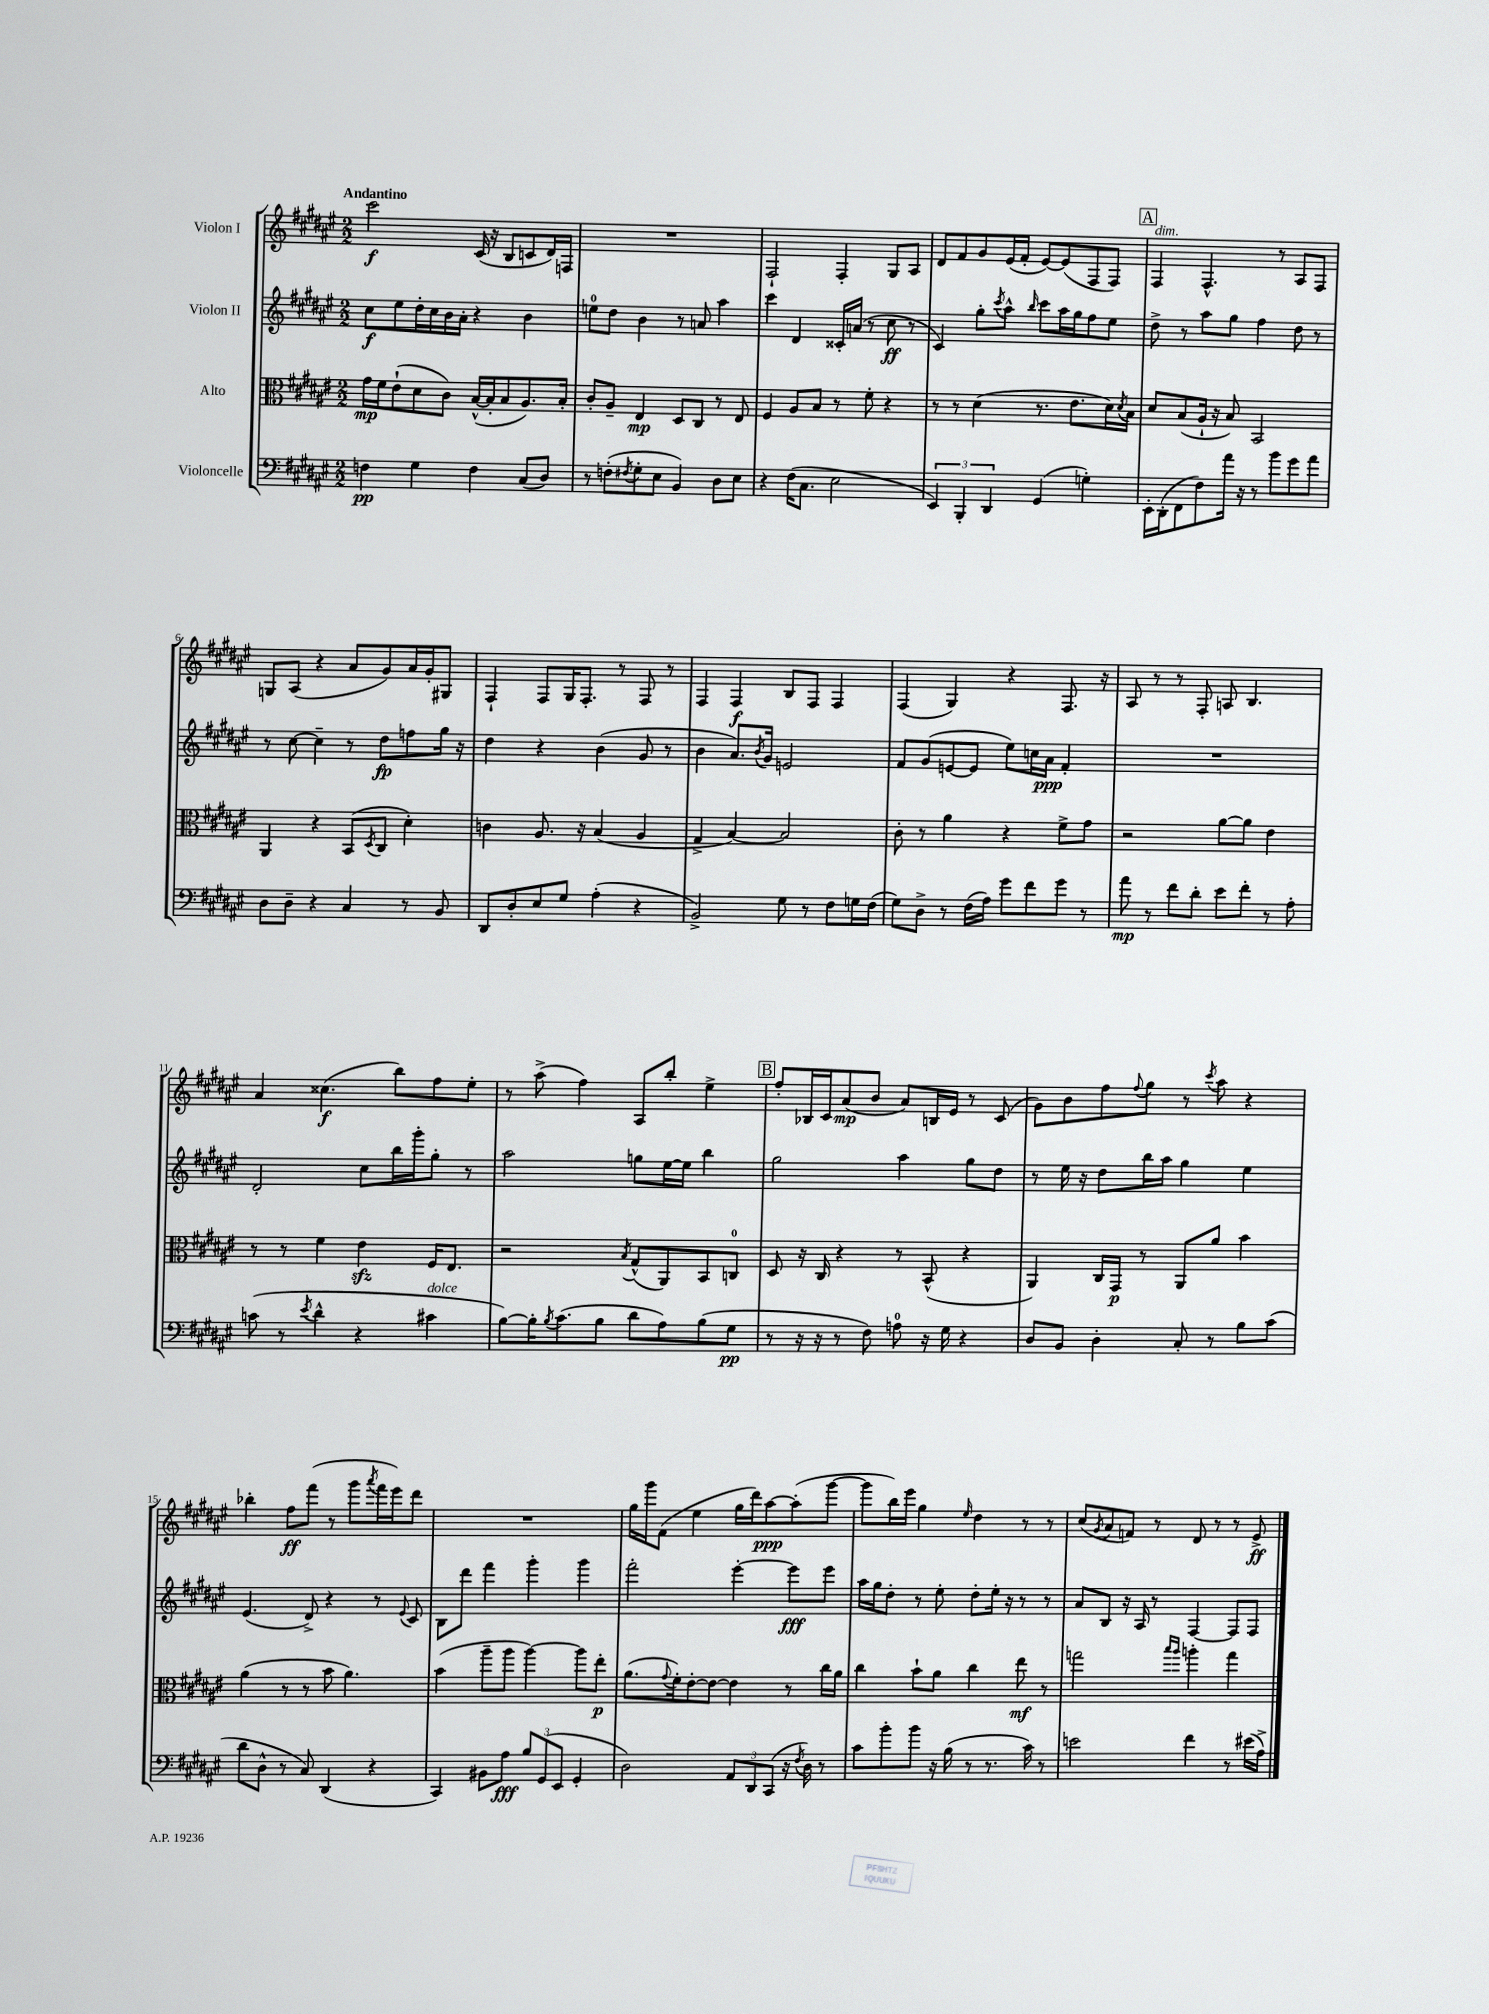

**kern	**dynam	**kern	**dynam	**kern	**dynam	**kern	**dynam
*part4	*part4	*part3	*part3	*part2	*part2	*part1	*part1
*staff4	*staff4	*staff3	*staff3	*staff2	*staff2	*staff1	*staff1
*I"Violoncelle	*	*I"Alto	*	*I"Violon II	*	*I"Violon I	*
*clefF4	*	*clefC3	*	*clefG2	*	*clefG2	*
*k[f#c#g#d#a#e#]	*	*k[f#c#g#d#a#e#]	*	*k[f#c#g#d#a#e#]	*	*k[f#c#g#d#a#e#]	*
*M2/2	*	*M2/2	*	*M2/2	*	*M2/2	*
=1	=1	=1	=1	=1	=1	=1	=1
!	!	!	!	!	!	!LO:TX:a:B:t=Andantino	!
4Fn\	pp	16g#\LL	mp	8cc#\L	f	2ccc#\	f
.	.	16f#\J	.	.	.	.	.
.	.	(8e#`\	.	8ee#\	.	.	.
4G#\	.	8d#\	.	16dd#'\L	.	.	.
.	.	.	.	16cc#\	.	.	.
.	.	8c#\J)	.	16b\	.	.	.
.	.	.	.	16a#'\JJ	.	.	.
4F\	.	([16B^^/LL	.	4r	.	(16c#/	.
.	.	16B'/J]	.	.	.	16r	.
.	.	8B/	.	.	.	8B/L	.
(8C#/L	.	8.A#/)	.	4b\	.	8cn/	.
8D#/J)	.	.	.	.	.	16d#/L)	.
.	.	16B'/Jk	.	.	.	16Fn/JJ	.
=2	=2	=2	=2	=2	=2	=2	=2
8r	.	8c#'/L	.	8een\L	.	1r	.
(8Fn'\L	.	8A#~/J	.	8dd#\J	.	.	.
8qF#X/	.	.	.	.	.	.	.
8G#'\	.	4E#/	mp	4b\	.	.	.
8E#\J	.	.	.	.	.	.	.
4BB/)	.	8D#/L	.	8r	.	.	.
.	.	8C#/J	.	8an/	.	.	.
8D#\L	.	8r	.	4aa#\	.	.	.
8E#\J	.	8E#/	.	.	.	.	.
=3	=3	=3	=3	=3	=3	=3	=3
4r	.	4F#/	.	4ccc#\	.	2F#`/	.
(16F#\KL	.	8A#/L	.	4d#/	.	.	.
8.C#\J	.	.	.	.	.	.	.
.	.	8B/J	.	.	.	.	.
2E#\	.	8r	.	16c##X'/LL	.	4F#'/	.
.	.	.	.	(16an/JJ	.	.	.
.	.	8f#'\	.	8r	.	.	.
.	.	4r	.	8cc#\	ff	8G#/L	.
.	.	.	.	8r	.	8A#/J	.
=4	=4	=4	=4	=4	=4	=4	=4
6EE#/)	.	8r	.	4c#/)	.	8d#/L	.
.	.	8r	.	.	.	8f#/	.
6BBB'/	.	.	.	.	.	.	.
.	.	(4d#\	.	8gg#'\L	.	8g#/	.
6DD#/	.	.	.	.	.	.	.
.	.	.	.	8qccc#/	.	.	.
.	.	.	.	8aa#^^\J	.	(16e#/L	.
.	.	.	.	.	.	16f#'/JJ	.
.	.	.	.	16qqbb/	.	.	.
(4GG#/	.	8.r	.	8ccc#\L	.	[8e#/L)	.
.	.	.	.	16aa#\L	.	(8e#/]	.
.	.	8.e#\L	.	16gg#\J	.	.	.
4Gn'\)	.	.	.	8ff#\	.	8F#/	.
.	.	16d#\L)	.	8ee#\J	.	8F#/J)	.
.	.	8qd#/	.	.	.	.	.
.	.	16B\JJ	.	.	.	.	.
!!LO:REH:place=s1:t=A
=5	=5	=5	=5	=5	=5	=5	=5
!	!	!	!	!	!	!LO:TX:a:i:t=dim.	!
16EE#'\LL	.	8d#/L	.	8dd#^\	.	4F#/	.
(16DD#'\J	.	.	.	.	.	.	.
8FF#\	.	(8B/	.	8r	.	.	.
8F#\)	.	16A#`/Jk	.	8aa#\L	.	4.F#^^/	.
.	.	16r	.	.	.	.	.
16a#\Jk	.	8B/)	.	8gg#\J	.	.	.
16r	.	.	.	.	.	.	.
8r	.	2BB/	.	4ff#\	.	.	.
8b\L	.	.	.	.	.	8r	.
8g#\	.	.	.	8dd#\	.	8A#/L	.
8a#\J	.	.	.	8r	.	8F#/J	.
!!LO:LB:g=z
=6	=6	=6	=6	=6	=6	=6	=6
8D#\L	.	4AA#/	.	8r	.	8Gn/L	.
8D#~\J	.	.	.	[8cc#\	.	(8A#/J	.
4r	.	4r	.	4cc#~\]	.	4r	.
4C#/	.	(8BB/L	.	8r	.	8a#/L	.
.	.	8qD#/	.	.	.	.	.
.	.	8C#/J	.	8dd#\L	fp	8g#/)	.
8r	.	4d#'\)	.	8ffn\	.	16a#/L	.
.	.	.	.	.	.	16g#'/J	.
8BB/	.	.	.	16gg#\Jk	.	8G#X/J	.
.	.	.	.	16r	.	.	.
=7	=7	=7	=7	=7	=7	=7	=7
8DD#/L	.	4cn\	.	4dd#\	.	4F#`/	.
8D#'/	.	.	.	.	.	.	.
8E#/	.	8.A#/	.	4r	.	8F#/L	.
8G#/J	.	.	.	.	.	16G#/K	.
.	.	16r	.	.	.	8.F#'/J	.
(4A#'\	.	(4B/	.	(4b\	.	.	.
.	.	.	.	.	.	8r	.
4r	.	4A#/	.	8g#/	.	8F#/	.
.	.	.	.	8r	.	8r	.
=8	=8	=8	=8	=8	=8	=8	=8
2BB^/)	.	4G#^/	.	4b\	.	4F#/	.
.	.	[4B/)	.	8.a#/L)	.	4F#/	f
.	.	.	.	8qb/	.	.	.
.	.	.	.	16g#/Jk	.	.	.
8G#\	.	2B/]	.	2en/	.	8B/L	.
8r	.	.	.	.	.	8F#/J	.
8F#\L	.	.	.	.	.	4F#/	.
16Gn\L	.	.	.	.	.	.	.
(16F#\JJ	.	.	.	.	.	.	.
=9	=9	=9	=9	=9	=9	=9	=9
8G#\L)	.	8c#'\	.	8f#/L	.	(4F#/	.
8D#^\J	.	8r	.	(8g#/	.	.	.
8r	.	4a#\	.	[8en/	.	4G#/)	.
(16F#\LL	.	.	.	8e/J]	.	.	.
16A#\JJ)	.	.	.	.	.	.	.
8g#\L	.	4r	.	8ee#\L)	.	4r	.
8f#\	.	.	.	16ccn\L	.	.	.
.	.	.	.	16a#\JJ	ppp	.	.
8g#\J	.	8f#^\L	.	4f#'/	.	8.F#/	.
8r	.	8g#\J	.	.	.	.	.
.	.	.	.	.	.	16r	.
=10	=10	=10	=10	=10	=10	=10	=10
8a#\	mp	2r	.	1r	.	8A#/	.
8r	.	.	.	.	.	8r	.
8f#\L	.	.	.	.	.	8r	.
8d#'\J	.	.	.	.	.	8F#'/	.
8e#\L	.	[8a#\L	.	.	.	8An/	.
8f#'\J	.	8a#\J]	.	.	.	4.B/	.
8r	.	4e#\	.	.	.	.	.
8A#'\	.	.	.	.	.	.	.
!!LO:LB:g=z
=11	=11	=11	=11	=11	=11	=11	=11
(8cn\	.	8r	.	2d#'/	.	4a#/	.
8r	.	8r	.	.	.	.	.
8qe#/	.	.	.	.	.	.	.
4d#^^\	.	4f#\	.	.	.	(4.cc##X\	f
4r	.	4e#zz\	.	8cc#\L	.	.	.
.	.	.	.	16bb\L	.	8bb\L)	.
.	.	.	.	16ggg#'\J	.	.	.
!LO:TX:a:i:t=dolce	!	!	!	!	!	!	!
4c#X\	.	16F#/KL	.	8gg#'\J	.	8ff#\	.
.	.	8.E#/J	.	.	.	.	.
.	.	.	.	8r	.	8ee#'\J	.
=12	=12	=12	=12	=12	=12	=12	=12
[8B\L)	.	2r	.	2aa#\	.	8r	.
16B'\K]	.	.	.	.	.	(8aa#^\	.
8qB/	.	.	.	.	.	.	.
(8.c#\	.	.	.	.	.	.	.
.	.	.	.	.	.	4ff#\)	.
8B\J	.	.	.	.	.	.	.
.	.	8qB/	.	.	.	.	.
8d#\L	.	(8G#^^/L	.	8ggn\L	.	8A#/L	.
8A#\)	.	8AA#/)	.	[16ee#\L	.	8bb'/J	.
.	.	.	.	16ee#\JJ]	.	.	.
(8B\	.	8BB/	.	4bb\	.	4ee#^\	.
8G#\J	pp	8Cn/J	.	.	.	.	.
!!LO:REH:place=s1:t=B
=13	=13	=13	=13	=13	=13	=13	=13
8r	.	8D#/	.	2gg#\	.	8ff#'/L	.
16r	.	16r	.	.	.	16B-X/L	.
16r	.	16C#/	.	.	.	16c#/J	.
8r	.	4r	.	.	.	(8a#/	mp
8F#\)	.	.	.	.	.	8b/J	.
8An\	.	8r	.	4aa#\	.	8a#/L)	.
16r	.	(8BB^^/	.	.	.	16Bn/L	.
16G#\	.	.	.	.	.	16e#/JJ	.
4r	.	4r	.	8gg#\L	.	8r	.
.	.	.	.	8dd#\J	.	(8c#/	.
=14	=14	=14	=14	=14	=14	=14	=14
8D#/L	.	4AA#/)	.	8r	.	8g#\L)	.
8BB/J	.	.	.	16ee#\	.	8b\	.
.	.	.	.	16r	.	.	.
4D#'\	.	16C#/LL	.	8dd#\L	.	8ff#\	.
.	.	16GG#/JJ	p	.	.	.	.
.	.	.	.	.	.	8qqff#/	.
.	.	8r	.	16bb\L	.	8gg#\J	.
.	.	.	.	16aa#\JJ	.	.	.
8C#'/	.	8AA#/L	.	4gg#\	.	8r	.
.	.	.	.	.	.	8qccc#/	.
8r	.	8a#/J	.	.	.	8aa#\	.
8B\L	.	4b\	.	4ee#\	.	4r	.
(8c#\J	.	.	.	.	.	.	.
!!LO:LB:g=z
=15	=15	=15	=15	=15	=15	=15	=15
8d#\L	.	(4a#\	.	(4.e#/	.	4bb-X'\	.
8D#^^\J	.	.	.	.	.	.	.
8r	.	8r	.	.	.	8ff#\L	ff
8C#/)	.	8r	.	8d#^/)	.	(8fff#\J	.
(4DD#/	.	8b\	.	4r	.	8r	.
.	.	4.a#\)	.	.	.	8ggg#\L	.
.	.	.	.	.	.	8qaaa#/	.
4r	.	.	.	8r	.	16fff#\L	.
.	.	.	.	.	.	16eee#\J)	.
.	.	.	.	8qqe#/	.	.	.
.	.	.	.	8c#/	.	8ddd#\J	.
=16	=16	=16	=16	=16	=16	=16	=16
4CC#/)	.	(4b\	.	8B\L	.	1r	.
.	.	.	.	8ddd#\J	.	.	.
8BB#X\L	.	8aa#~\L	.	4fff#\	.	.	.
8A#\J	fff	8aa#\J	.	.	.	.	.
12B/L	.	[4aa#\)	.	4ggg#'\	.	.	.
(12GG#/	.	.	.	.	.	.	.
12EE#/J	.	.	.	.	.	.	.
4GG#'/	.	8aa#\L]	.	4ggg#\	.	.	.
.	.	8ee#'\J	p	.	.	.	.
=17	=17	=17	=17	=17	=17	=17	=17
2D#\)	.	(8.a#\L	.	2fff#'\	.	16gg#\LL	.
.	.	.	.	.	.	16ggg#\J	.
.	.	.	.	.	.	(8f#\J	.
.	.	8qqg#/	.	.	.	.	.
.	.	16f#'\k)	.	.	.	.	.
.	.	[8e#'\	.	.	.	4ee#\	.
.	.	8e#\J_	.	.	.	.	.
12AA#/L	.	4e#\]	.	[4eee#'\	.	16gg#\LL	.
.	.	.	.	.	.	16ddd#\J)	.
12DD#/	.	.	.	.	.	.	.
.	.	.	.	.	.	[8aa#\	ppp
(12CC#/J	.	.	.	.	.	.	.
16r	.	8r	.	8eee#\L]	fff	(8aa#'\]	.
8qF#/	.	.	.	.	.	.	.
16D#\)	.	.	.	.	.	.	.
8r	.	16cc#\LL	.	8eee#\J	.	[8ggg#\J	.
.	.	16a#\JJ	.	.	.	.	.
=18	=18	=18	=18	=18	=18	=18	=18
8c#\L	.	4cc#\	.	16aa#\LL	.	8ggg#\L]	.
.	.	.	.	16gg#\J	.	.	.
8b'\	.	.	.	8dd#'\J	.	16bb\L)	.
.	.	.	.	.	.	16eee#\JJ	.
8b\J	.	8b`\L	.	8r	.	4gg#\	.
16r	.	8a#\J	.	8ee#'\	.	.	.
(16B\	.	.	.	.	.	.	.
.	.	.	.	.	.	16qqee#/	.
8r	.	4cc#\	.	8dd#'\L	.	4dd#\	.
8.r	.	.	.	16ee#'\Jk	.	.	.
.	.	.	.	16r	.	.	.
.	.	8ee#\	mf	8r	.	8r	.
16c#\)	.	.	.	.	.	.	.
8r	.	8r	.	8r	.	8r	.
=19	=19	=19	=19	=19	=19	=19	=19
2en\	.	2ggn\	.	8a#/L	.	(8cc#/L	.
.	.	.	.	.	.	8qg#/	.
.	.	.	.	8B/J	.	8a#/	.
.	.	.	.	16r	.	8fn/J)	.
.	.	.	.	16A#/	.	.	.
.	.	.	.	8r	.	8r	.
.	.	16qqbb/LL	.	.	.	.	.
.	.	16qqaa#/JJ	.	.	.	.	.
4f#\	.	4aan'\	.	[4F#/	.	8d#/	.
.	.	.	.	.	.	8r	.
8r	.	4gg\	.	8F#/L]	.	8r	.
(16e#X\LL	.	.	.	8F#/J	.	8e#^/	ff
16A#^\JJ)	.	.	.	.	.	.	.
==	==	==	==	==	==	==	==
*-	*-	*-	*-	*-	*-	*-	*-
